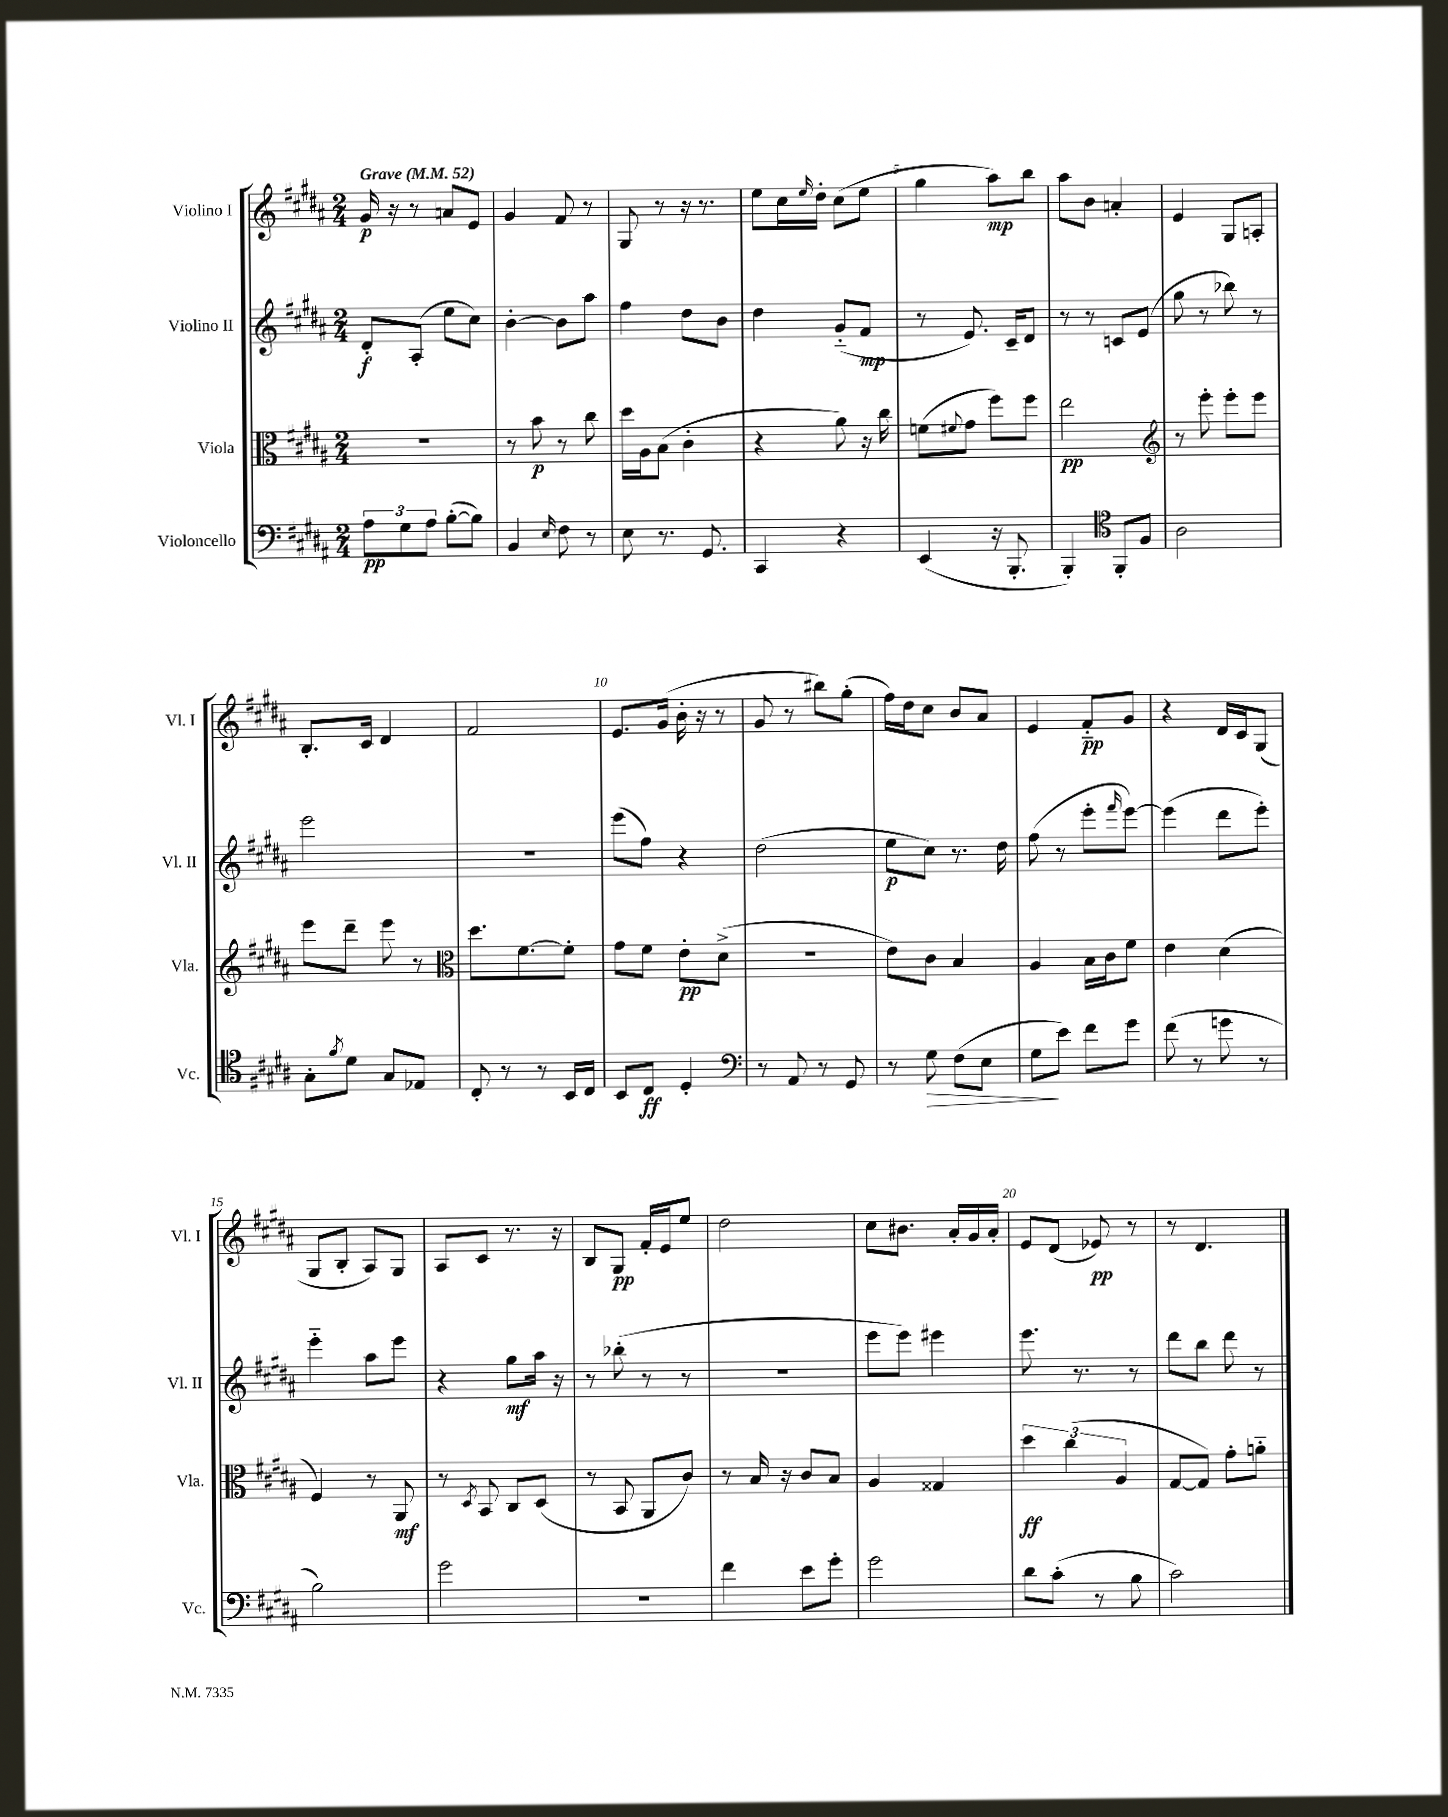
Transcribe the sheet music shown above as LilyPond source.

<<
\new StaffGroup <<
\new Staff = "s0" \with { instrumentName = "Violino I" shortInstrumentName = "Vl. I" } {
    \clef treble \key b \major \numericTimeSignature \time 2/4 \tempo "Grave" 4 = 52
    gis'16\p r16 r8 a'8 e'8 |
    gis'4 fis'8 r8 |
    gis8 r8 r16 r8. |
    e''8 cis''16 \grace { e''16 } dis''16-. cis''8( e''8 |
    gis''4 ais''8\mp) b''8 |
    ais''8 b'8 a'4-. |
    e'4 gis8 a8-. |
    b8.-. cis'16 dis'4 |
    fis'2 |
    e'8. gis'16( b'16-. r16 r8 |
    gis'8 r8 bis''8) gis''8-.( |
    fis''16) dis''16 cis''8 b'8 ais'8 |
    e'4 fis'8-_\pp gis'8 |
    r4 dis'16 cis'16 gis8( |
    gis8 b8-. ais8) gis8 |
    ais8 cis'8 r8. r16 |
    b8 gis8\pp fis'16-. e'16 e''8 |
    dis''2 |
    cis''8 bis'8. ais'16-. gis'16 ais'16-. |
    e'8 dis'8( ees'8\pp) r8 |
    r8 dis'4. \bar "|." |
}
\new Staff = "s1" \with { instrumentName = "Violino II" shortInstrumentName = "Vl. II" } {
    \clef treble \key b \major \numericTimeSignature \time 2/4
    dis'8-.\f ais8-.( e''8 cis''8) |
    b'4~-. b'8 ais''8 |
    fis''4 dis''8 b'8 |
    dis''4 gis'8-_( fis'8\mp |
    r8 e'8.) cis'16-- dis'8 |
    r8 r8 c'8 e'8( |
    gis''8 r8 bes''8) r8 |
    e'''2 |
    r2 |
    e'''8( fis''8) r4 |
    dis''2( |
    e''8\p cis''8) r8. dis''16 |
    fis''8( r8 e'''8-. \grace { fis'''16 } e'''8~) |
    e'''4( dis'''8 e'''8-.) |
    e'''4-_ ais''8 e'''8 |
    r4 gis''8\mf ais''16 r16 |
    r8 bes''8-.( r8 r8 |
    r2 |
    e'''8 e'''8) eis'''4 |
    e'''8. r8. r8 |
    dis'''8 b''8 dis'''8 r8 \bar "|." |
}
\new Staff = "s2" \with { instrumentName = "Viola" shortInstrumentName = "Vla." } {
    \clef alto \key b \major \numericTimeSignature \time 2/4
    R2 |
    r8 b'8\p r8 cis''8 |
    dis''16 ais16 b8( cis'4-. |
    r4 ais'8) r16 cis''16 |
    f'8( \appoggiatura { fis'8 } gis'8 fis''8) fis''8 |
    e''2\pp |
    \clef treble r8 e'''8-. e'''8-. e'''8 |
    e'''8 dis'''8-- e'''8 r8 |
    \clef alto dis''8. fis'8.~ fis'8-. |
    gis'8 fis'8 e'8-.\pp dis'8->( |
    R2 |
    e'8) cis'8 b4 |
    ais4 b16 cis'16 fis'8 |
    e'4 dis'4( |
    fis4) r8 ais,8\mf |
    r8 \acciaccatura { dis8 } b,8 cis8 dis8( |
    r8 b,8 ais,8 cis'8) |
    r8 b16 r16 cis'8 b8 |
    ais4 gisis4 |
    \tuplet 3/2 { dis''4\ff cis''4( ais4 } |
    gis8~ gis8) gis'8-. a'8-_ \bar "|." |
}
\new Staff = "s3" \with { instrumentName = "Violoncello" shortInstrumentName = "Vc." } {
    \clef bass \key b \major \numericTimeSignature \time 2/4
    \tuplet 3/2 { ais8\pp gis8 ais8 } b8~-.( b8) |
    b,4 \grace { e16 } fis8 r8 |
    e8 r8. gis,8. |
    cis,4 r4 |
    e,4( r16 b,,8.-. |
    b,,4-.) \clef tenor fis,8-. fis8 |
    ais2 |
    gis8-. \acciaccatura { fis'8 } dis'8 gis8 ees8 |
    cis8-. r8 r8 b,16 cis16 |
    b,8 cis8\ff dis4-. |
    \clef bass r8 ais,8 r8 gis,8 |
    r8 gis8\> fis8( e8 |
    gis8\! e'8) fis'8 gis'8 |
    fis'8( r8 g'8 r8 |
    b2) |
    gis'2 |
    R2 |
    fis'4 e'8 gis'8-. |
    gis'2 |
    dis'8 cis'8-.( r8 b8 |
    cis'2) \bar "|." |
}
>>
>>
\layout { \context { \Score \override BarNumber.break-visibility = ##(#f #t #t) barNumberVisibility = #(every-nth-bar-number-visible 5) } }
